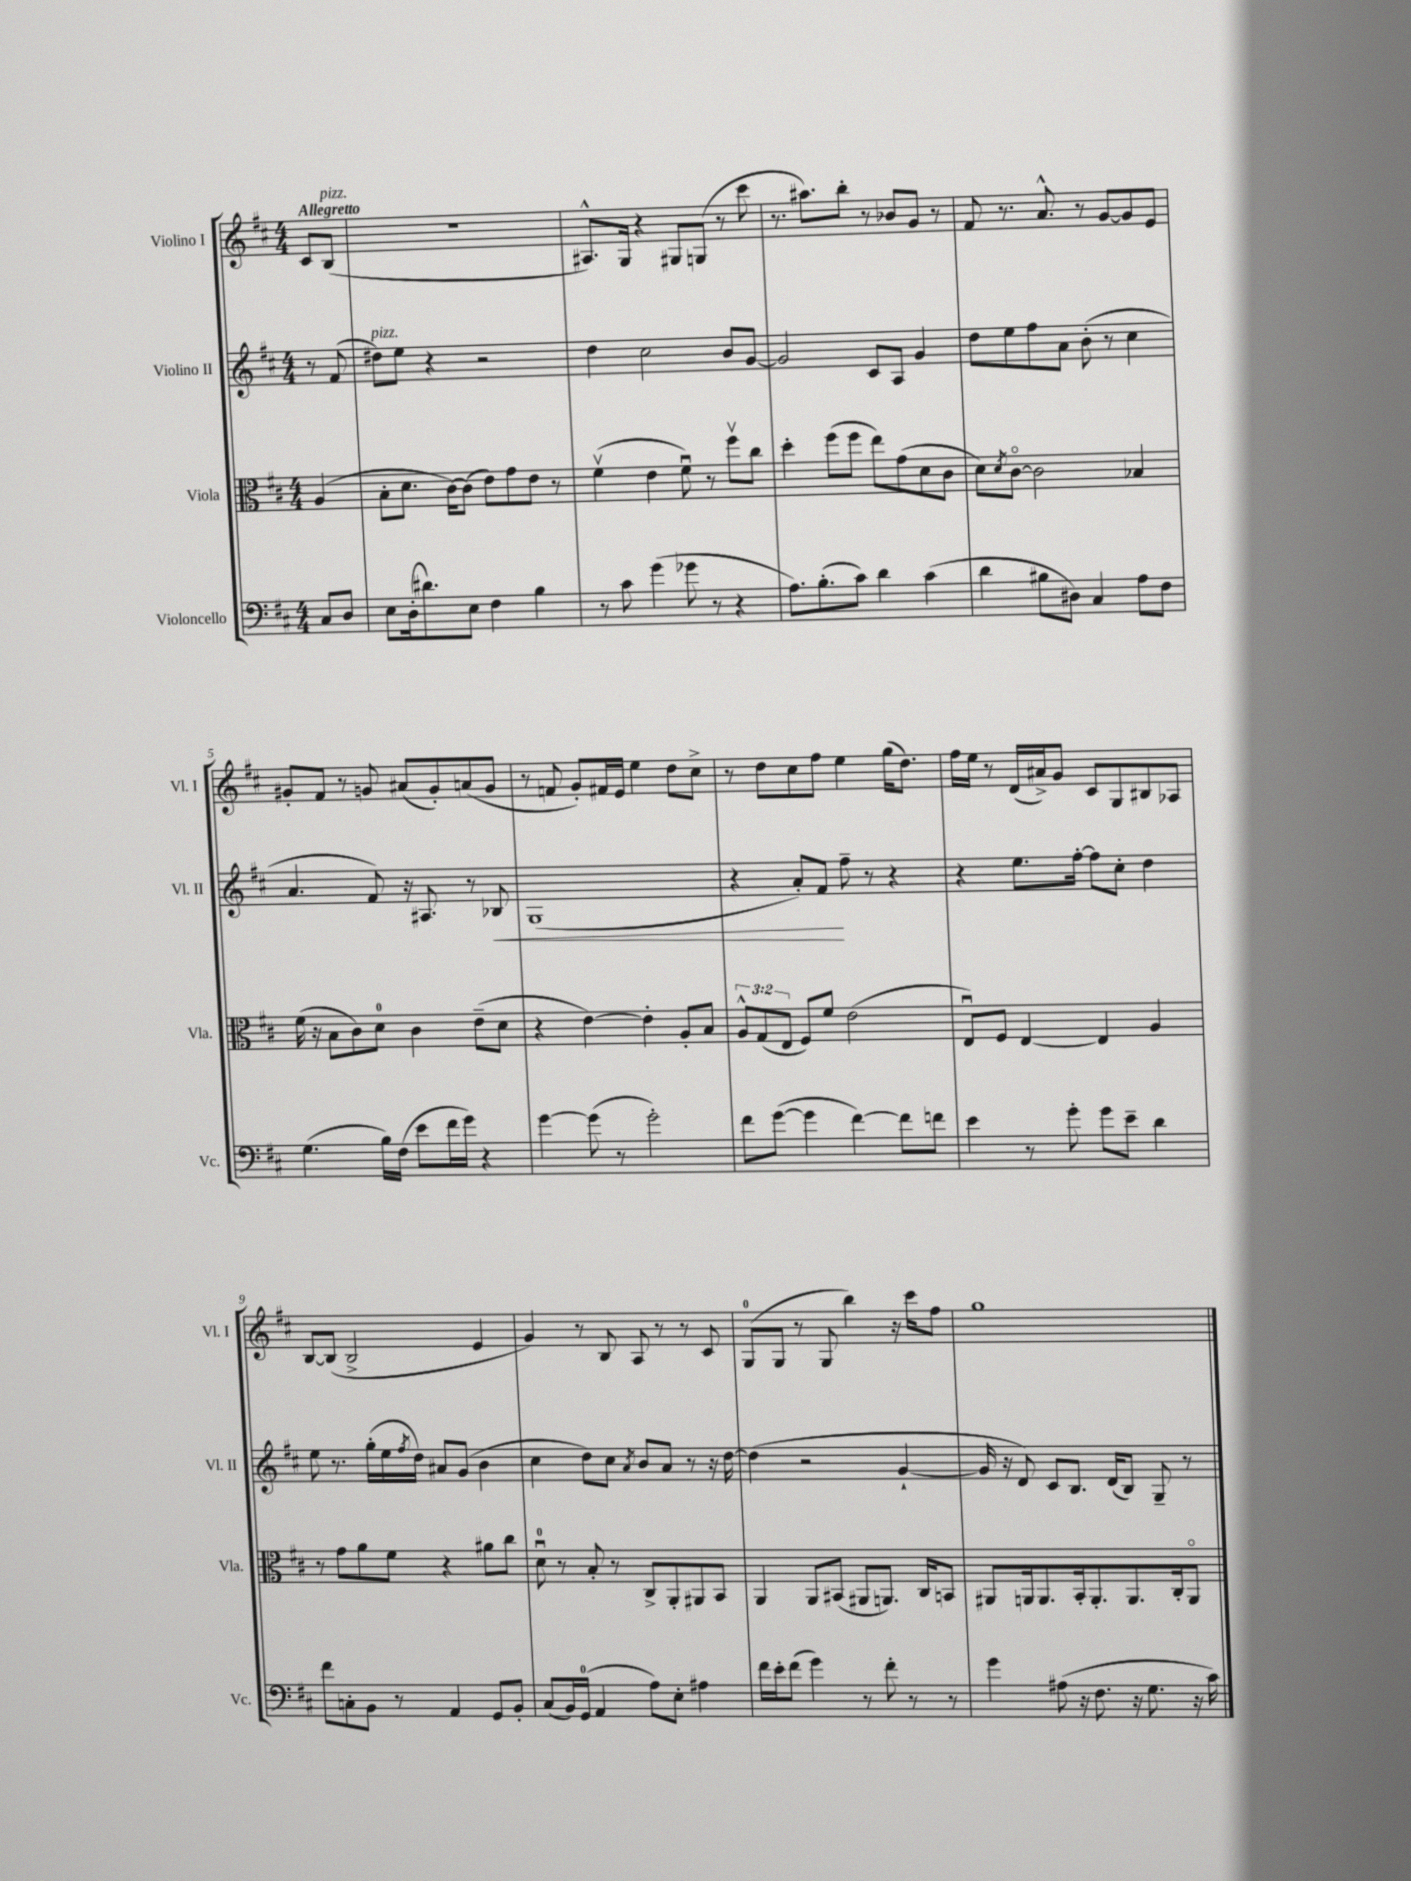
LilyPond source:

<<
\new StaffGroup <<
\new Staff = "s0" \with { instrumentName = "Violino I" shortInstrumentName = "Vl. I" } {
    \clef treble \key d \major \numericTimeSignature \time 4/4 \partial 4 \tempo "Allegretto"
    cis'8 b8^\markup { \italic "pizz." }( |
    R1 |
    ais8.-^) g16 r4 gis8 g8( r8 cis'''8 |
    r8. ais''8.) b''8-. r8 bes'8 g'8 r8 |
    fis'8 r8. a'8.-^ r8 g'8~ g'8 e'8 |
    gis'8-. fis'8 r8 g'8 ais'8( g'8-.) a'8( g'8 |
    r8 f'8 g'8-.) fis'16 e'16 e''4 d''8 cis''8-> |
    r8 d''8 cis''8 fis''8 e''4 g''16( d''8.) |
    fis''16 e''16 r8 d'16( ais'16->) g'8 cis'8 g8 bis8 aes8 |
    b8~ b8( b2-> e'4 |
    g'4) r8 b8 a8 r8 r8 cis'8 |
    g8-0( g8 r8 g8 b''4) r16 cis'''16 fis''8 |
    g''1 \bar "|." |
}
\new Staff = "s1" \with { instrumentName = "Violino II" shortInstrumentName = "Vl. II" } {
    \clef treble \key d \major \numericTimeSignature \time 4/4 \partial 4
    r8 fis'8( |
    dis''8^\markup { \italic "pizz." }) e''8 r4 r2 |
    d''4 cis''2 b'8 g'8~ |
    g'2 cis'8 a8 g'4 |
    d''8 e''8 fis''8 a'8 b'8-.( r8 cis''4 |
    a'4. fis'8) r16 ais8. r8 bes8\< |
    g1( |
    r4 a'8-.) fis'8\! fis''8-- r8 r4 |
    r4 e''8. fis''16~-. fis''8 cis''8-. d''4 |
    e''8 r8. g''16-.( e''16 \acciaccatura { fis''8 } d''16) ais'8 g'8( b'4 |
    cis''4 d''8) cis''8 \acciaccatura { a'8 } b'8 a'8 r8 r16 d''16~ |
    d''4( r2 g'4~-! |
    g'16 r16 d'8) cis'8 b8. d'16( b8) g8-- r8 \bar "|." |
}
\new Staff = "s2" \with { instrumentName = "Viola" shortInstrumentName = "Vla." } {
    \clef alto \key d \major \numericTimeSignature \time 4/4 \override Staff.TupletNumber.text = #tuplet-number::calc-fraction-text \partial 4
    a4( |
    b8-. d'8. cis'16~) cis'8( e'8) g'8 e'8 r8 |
    fis'4\upbow( e'4 fis'8\downbow) r8 fis''8\upbow cis''8 |
    d''4-. fis''8( fis''8 e''8) g'8( d'8 cis'8 |
    d'8) \acciaccatura { d'8 } cis'8~\flageolet cis'2 bes4 |
    fis'16( r16 b8 cis'8) d'8-0 cis'4 e'8--( d'8 |
    r4 e'4~) e'4-. a8-. b8 |
    \tuplet 3/2 { a8-^ g8( e8 } fis8) fis'8 e'2( |
    e8\downbow) fis8 e4~ e4 a4 |
    r8 g'8 a'8 fis'8 r4 ais'8 cis''8 |
    d'8-0\downbow r8 b8-. r8 cis8-> a,8-. ais,8 b,8 |
    a,4 a,8 bis,8( ais,8 a,8.) cis16 b,8 |
    ais,8 a,16 a,8. b,16-. a,8.-. a,8. cis16-. a,8\flageolet \bar "|." |
}
\new Staff = "s3" \with { instrumentName = "Violoncello" shortInstrumentName = "Vc." } {
    \clef bass \key d \major \numericTimeSignature \time 4/4 \partial 4
    cis8 d8 |
    e8 d16-.( dis'8.) e8 fis4 b4 |
    r8 cis'8 g'4( ges'8 r8 r4 |
    a8.) b8.-.( cis'8) d'4 cis'4( |
    d'4 bis8 dis8) cis4 a8 fis8 |
    g4.( b16) fis16( e'8 fis'16 g'16) r4 |
    g'4~ g'8( r8 g'2-.) |
    fis'8 g'8~( g'4 fis'4~) fis'8 f'8 |
    e'4 r8 g'8-. g'8 e'8-- d'4 |
    fis'8 c8-. b,8 r8 a,4 g,8 b,8-. |
    cis8( b,16) g,16-0( a,4 a8) e8-. ais4 |
    fis'16 e'16-. fis'8( g'4) r8 fis'8-. r8 r8 |
    g'4 ais8( r16 fis8. r16 g8. r16 cis'16) \bar "|." |
}
>>
>>
